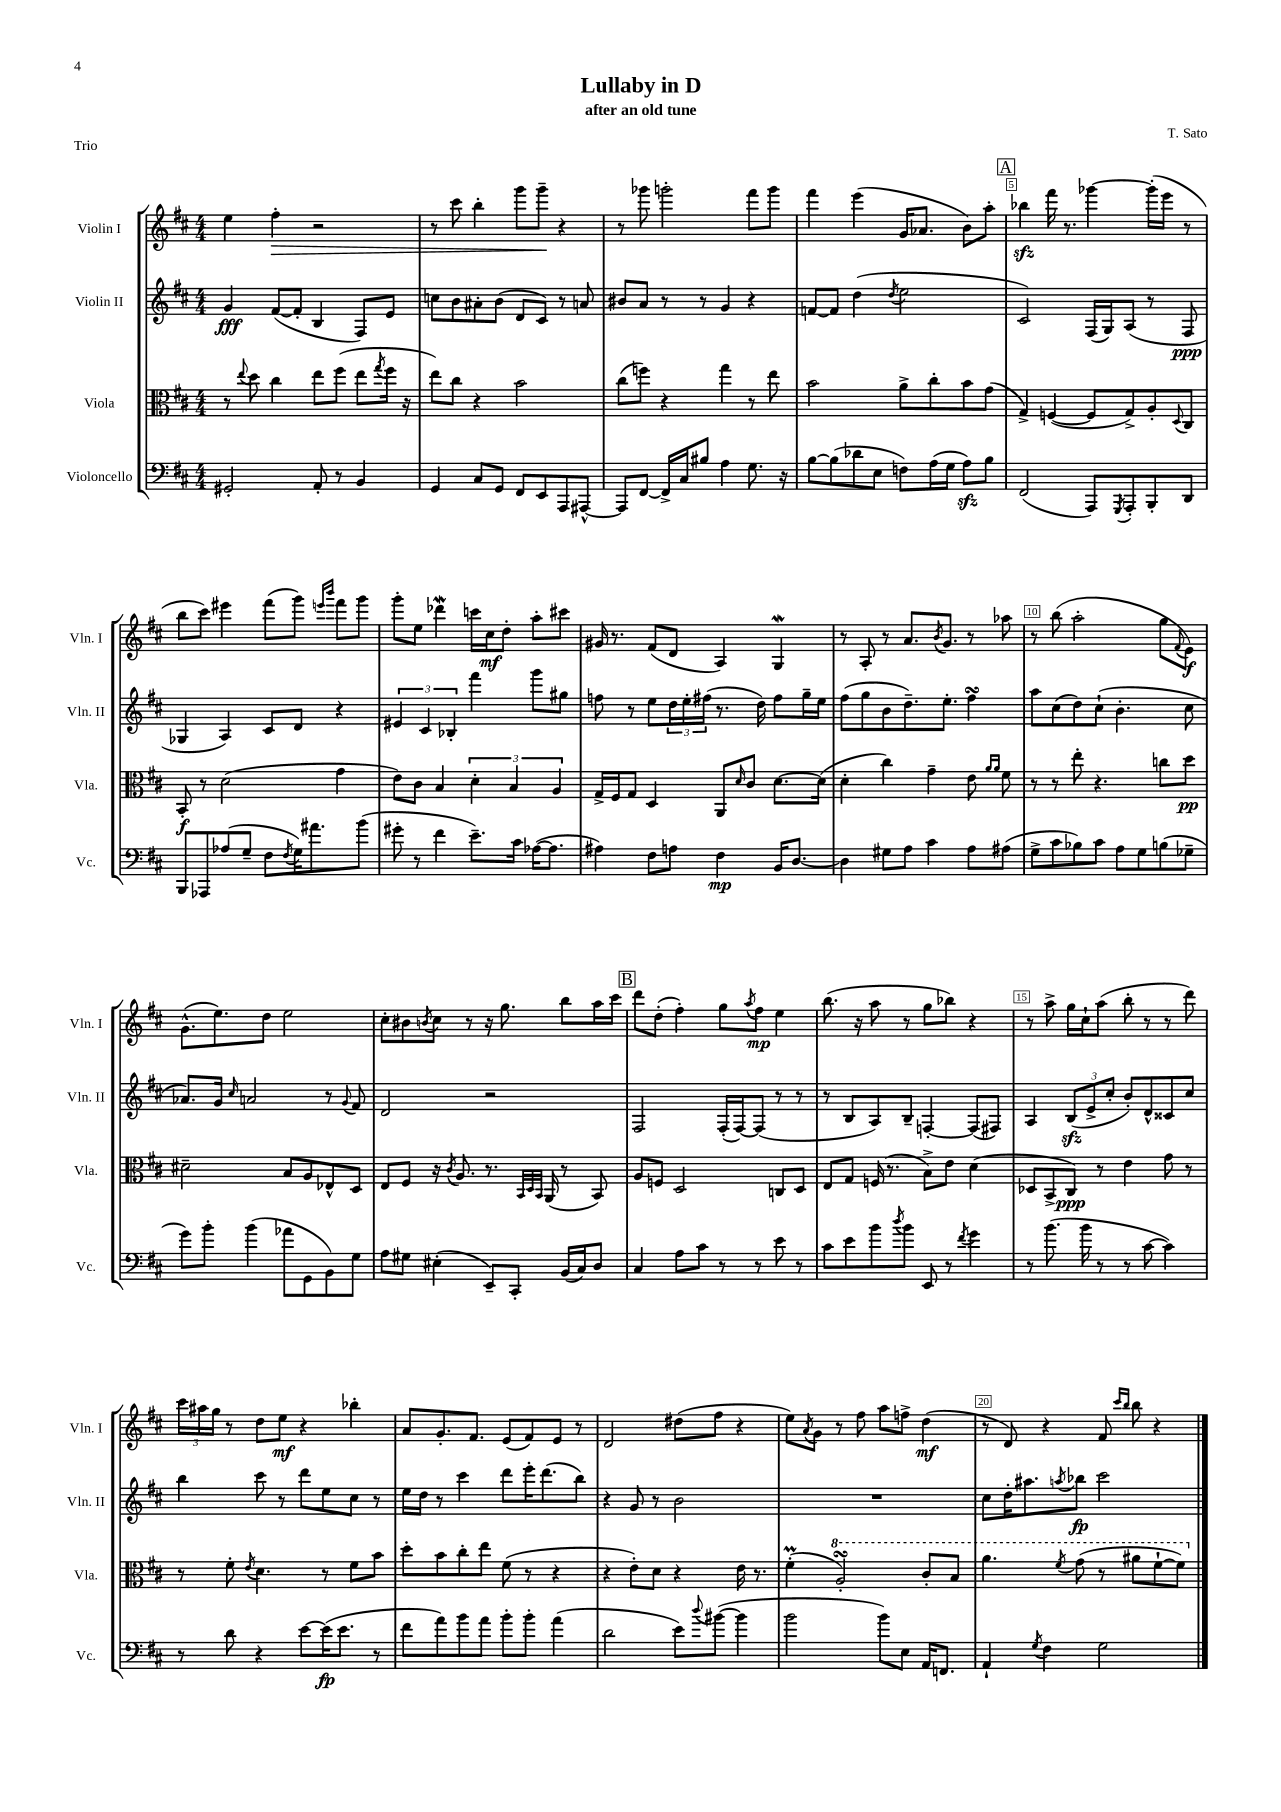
\header { title = "Lullaby in D" composer = "T. Sato" subtitle = "after an old tune" piece = "Trio" }
<<
\new StaffGroup <<
\new Staff = "s0" \with { instrumentName = "Violin I" shortInstrumentName = "Vln. I" } {
    \clef treble \key d \major \numericTimeSignature \time 4/4
    e''4 fis''4-.\> r2 |
    r8 cis'''8 b''4-. g'''8 g'''8--\! r4 |
    r8 ges'''8 g'''2-. fis'''8 g'''8 |
    fis'''4 e'''4( g'16 aes'8. b'8) a''8-. |
    \mark \markup { \box "A" } bes''4\sfz fis'''16 r8. ges'''4~ ges'''16-.( e'''16 r8 |
    b''8 cis'''8) eis'''4 fis'''8( g'''8) \grace { e'''16 b'''16 } fis'''8 g'''8 |
    g'''8-. e''8 des'''4\mordent c'''16 cis''16\mf d''8-. a''8-. cis'''8 |
    gis'16 r8. fis'8( d'8 a4) g4\mordent |
    r8 a8-. r8 a'8. \acciaccatura { b'8 } g'8. r8 aes''8 |
    r8 b''8( a''2-. g''8 \appoggiatura { fis'8 } e'8\f) |
    g'8.-^( e''8.) d''8 e''2 |
    cis''8-. bis'8 \acciaccatura { b'8 } cis''8 r8 r16 g''8. b''8 a''16 cis'''16 |
    \mark \markup { \box "B" } d'''8 d''8-.( fis''4-.) g''8 \acciaccatura { a''8 } fis''8\mp e''4 |
    b''8.( r16 a''8 r8 g''8 bes''8) r4 |
    r8 a''8-> g''16 cis''16-! a''8( b''8-. r8 r8 d'''8) |
    \tuplet 3/2 { cis'''16 ais''16 g''16 } r8 d''8 e''8\mf r4 bes''4-. |
    a'8 g'8.-. fis'8. e'8( fis'8) e'8 r8 |
    d'2 dis''8( fis''8 r4 |
    e''8) \acciaccatura { a'8 } g'8 r8 fis''8 a''8 f''8-> d''4\mf( |
    r8 d'8) r4 fis'8 \grace { cis'''16 b''16 } b''8 r4 \bar "|." |
}
\new Staff = "s1" \with { instrumentName = "Violin II" shortInstrumentName = "Vln. II" } {
    \clef treble \key d \major \numericTimeSignature \time 4/4
    g'4\fff fis'8~( fis'8-. b4 fis8) e'8 |
    c''8 b'8 ais'8-. b'8( d'8 cis'8) r8 a'8 |
    bis'8 a'8 r8 r8 g'4 r4 |
    f'8~ f'8 d''4( \acciaccatura { d''8 } e''2 |
    \mark \markup { \box "A" } cis'2) fis16( g16) a8( r8 fis8\ppp |
    ges4 a4) cis'8 d'8 r4 |
    \tuplet 3/2 { eis'4 cis'4 bes4-. } fis'''4 g'''8 gis''8 |
    f''8 r8 e''8 \tuplet 3/2 { d''16 e''16-. fis''16( } r8. d''16) fis''8 g''16-- e''16 |
    fis''8( g''8 b'8 d''8.--) e''8.-. fis''4\turn |
    a''8 cis''8( d''8) cis''8-!( b'4.-. cis''8 |
    aes'8.) g'16 \grace { cis''16 } a'2 r8 \appoggiatura { g'8 } fis'8 |
    d'2 r2 |
    \mark \markup { \box "B" } fis2 fis16-.( fis16~) fis8( r8 r8 |
    r8 b8 a8) b8-- f4~-. f8( fis8) |
    a4 \tuplet 3/2 { b8\sfz( e'8-> cis''8-. } b'8-.) d'8-^ cisis'8 cis''8 |
    b''4 cis'''8 r8 d'''8 e''8 cis''8 r8 |
    e''16 d''16 r8 cis'''4 d'''8 e'''16-. d'''8.( b''8) |
    r4 g'8 r8 b'2 |
    R1 |
    cis''8 d''16-. ais''8. \acciaccatura { a''8 } bes''8\fp cis'''2 \bar "|." |
}
\new Staff = "s2" \with { instrumentName = "Viola" shortInstrumentName = "Vla." } {
    \clef alto \key d \major \numericTimeSignature \time 4/4
    r8 \appoggiatura { e''8 } d''8 cis''4 e''8 fis''8( e''8 \acciaccatura { g''8 } fis''16 r16 |
    e''8) cis''8 r4 b'2 |
    cis''8( f''8) r4 g''4 r8 e''8 |
    b'2 a'8-> cis''8-. b'8 g'8( |
    \mark \markup { \box "A" } g4->) f4~( f8 g8->) a8-. \appoggiatura { d8 } cis8 |
    b,8-.\f r8 d'2( g'4 |
    e'8) cis'8 b4 \tuplet 3/2 { d'4-. b4 a4 } |
    g16-> fis16 g8 d4 a,8 \grace { d'16 } cis'8 d'8.~ d'16( |
    d'4-. cis''4) g'4-- e'8 \grace { a'16 a'16 } fis'8 |
    r8 r8 e''8-. r4. c''8 d''8\pp |
    dis'2-- b8 a8 ees8-^ d8 |
    e8 fis8 r16 \acciaccatura { cis'8 } a8. r8. \grace { b,32 d32 b,32 } a,16( r8 b,8) |
    \mark \markup { \box "B" } a8 f8 d2 c8 d8 |
    e8 g8 f16( r8. b8->) e'8 d'4( |
    des8 b,8-> cis8\ppp) r8 e'4 g'8 r8 |
    r8 fis'8-. \acciaccatura { e'8 } d'4. r8 fis'8 b'8 |
    d''8-. b'8 cis''8-. e''8 fis'8( r8 r4 |
    r4 e'8-.) d'8 r4 e'16 r8. |
    fis'4-.\prall( \ottava #1 a'2-.\turn) cis''8-. b'8 |
    a''4. \acciaccatura { fis''8 } g''8( r8 ais''8 fis''8~-! fis''8) \ottava #0 \bar "|." |
}
\new Staff = "s3" \with { instrumentName = "Violoncello" shortInstrumentName = "Vc." } {
    \clef bass \key d \major \numericTimeSignature \time 4/4
    gis,2-. a,8-. r8 b,4 |
    g,4 cis8 g,8 fis,8 e,8 a,,8 ais,,8~-^ |
    ais,,8 fis,8~ fis,16-> cis16 bis8 a4 g8. r16 |
    b8~ b8( des'8 e8 f8) a16( g16 a8\sfz) b8 |
    \mark \markup { \box "A" } fis,2( a,,8) \acciaccatura { g,,8 } a,,8-. b,,8-. d,8 |
    b,,8 aes,,8 aes8( g8-- fis8 \acciaccatura { fis8 } g16) ais'8. b'8( |
    gis'8-. r8 fis'4 e'8.--) cis'16 aes16~( aes8. |
    ais4) fis8 a8 fis4\mp b,16 d8.~ |
    d4 gis8 a8 cis'4 a8 ais8( |
    g8-> cis'8 bes8) cis'8 a8 g8 b8( ges8-- |
    g'8) b'8-. b'4( aes'8 g,8 b,8) g8 |
    a8 gis8 eis4-.( e,8--) cis,8-. b,16( cis16) d8 |
    \mark \markup { \box "B" } cis4 a8 cis'8 r8 r8 e'8 r8 |
    cis'8 e'8 b'8 \acciaccatura { d''8 } b'8 e,8 r8 \acciaccatura { fis'8 } g'4 |
    r8 b'8.( b'16 r8 r8 cis'8~ cis'4) |
    r8 d'8 r4 e'8~ e'16\fp( e'8. r8 |
    fis'8 a'8) b'8 a'8 b'8-. b'8-. a'4( |
    d'2 e'8) \appoggiatura { d''8 } bis'8~( bis'4 |
    b'2 b'8) e8 a,16 f,8. |
    a,4-! \acciaccatura { g8 } fis4 g2 \bar "|." |
}
>>
>>
\layout { \context { \Score \override BarNumber.break-visibility = ##(#f #t #t) barNumberVisibility = #(every-nth-bar-number-visible 5) \override BarNumber.stencil = #(make-stencil-boxer 0.1 0.3 ly:text-interface::print) } }
